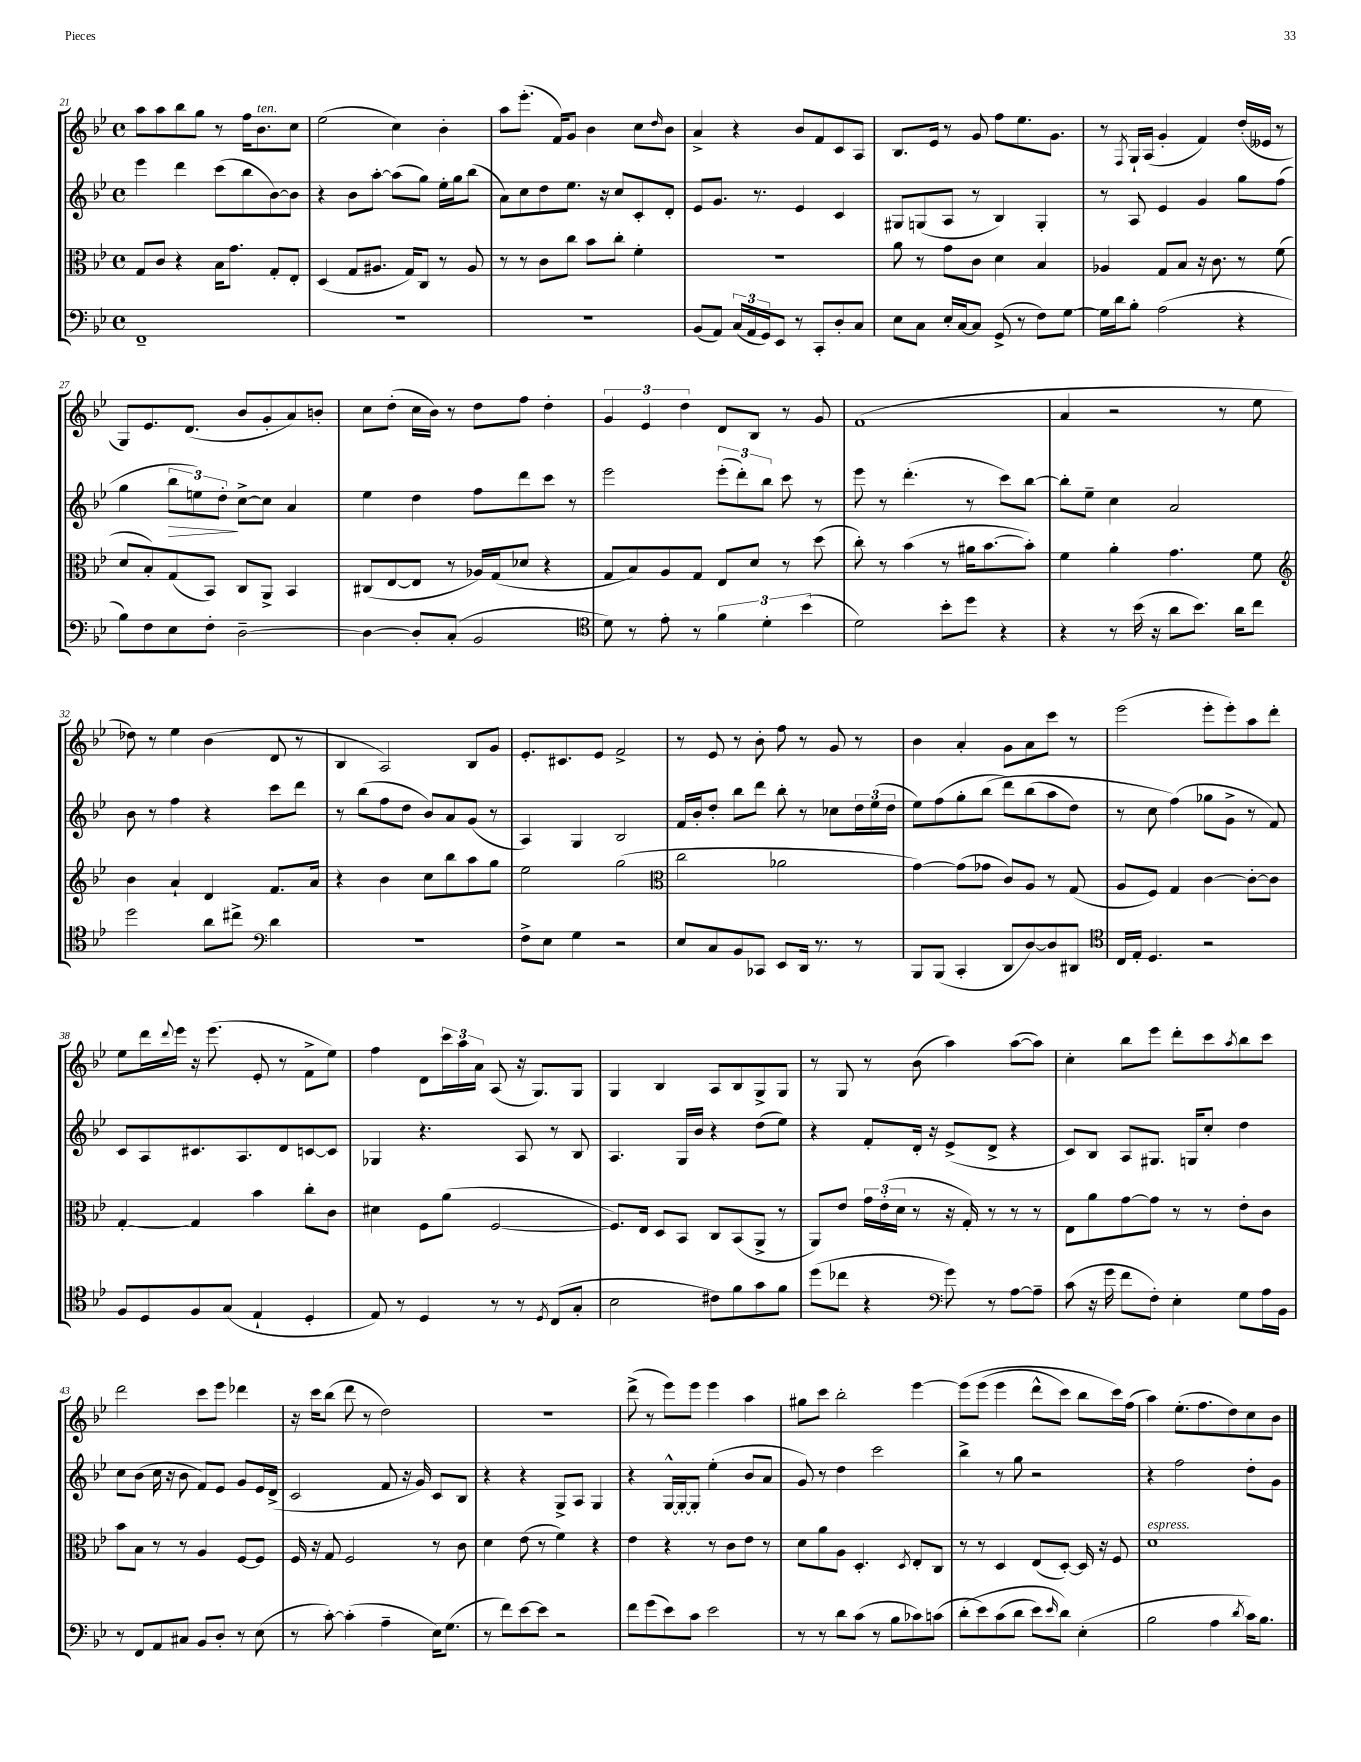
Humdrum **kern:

**kern	**kern	**kern	**dynam	**kern
*part4	*part3	*part2	*part2	*part1
*staff4	*staff3	*staff2	*staff2	*staff1
*clefF4	*clefC3	*clefG2	*	*clefG2
*k[b-e-]	*k[b-e-]	*k[b-e-]	*	*k[b-e-]
*M4/4	*M4/4	*M4/4	*	*M4/4
*met(c)	*met(c)	*met(c)	*	*met(c)
=21	=21	=21	=21	=21
1FF~	8G/L	4eee-\	.	8aa\L
.	8c/J	.	.	8aa\
.	4r	4ddd\	.	8bb-\
.	.	.	.	8gg\J
.	16B-\KL	(8ccc\L	.	8r
.	8.g\J	.	.	.
.	.	8bb-\	.	16ff\KL
!	!	!	!	!LO:TX:a:i:t=ten.
.	.	.	.	8.b-\
.	8G'/L	[8b-\)	.	.
.	8E-'/J	8b-\J]	.	8cc\J
=22	=22	=22	=22	=22
1r	(4D/	4r	.	(2ee-\
.	8G/L	8b-\L	.	.
.	8.A#X/J	[8aa'\J	.	.
.	.	(8aa\L]	.	4cc\)
.	16G/KL)	.	.	.
.	8C/J	8gg\J)	.	.
.	8r	16ee-'\LL	.	4b-'\
.	.	16gg\J	.	.
.	8A#/	(8bb-\J	.	.
=23	=23	=23	=23	=23
1r	8r	8a\L)	.	8aa\L
.	8r	8cc\	.	(8.eee-'\J
.	8c\L	8dd\	.	.
.	.	.	.	16f/KL)
.	8cc\J	8.ee-\J	.	8g/J
.	8b-\L	.	.	4b-\
.	.	16r	.	.
.	8cc'\J	8cc/L	.	.
.	4f'\	8c'/	.	8cc\L
.	.	.	.	16qqdd/
.	.	8d'/J	.	8b-\J
=24	=24	=24	=24	=24
(8BB-/L	1r	8e-/L	.	4a^/
8AA/J)	.	8.g/J	.	.
(24C/LL	.	.	.	4r
24AA/	.	.	.	.
.	.	8.r	.	.
24GG/J)	.	.	.	.
8EE-/J	.	.	.	.
8r	.	4e-/	.	8b-/L
8CC'/L	.	.	.	8f/
8D'/	.	4c/	.	8c/
8C/J	.	.	.	8A/J
=25	=25	=25	=25	=25
8E-\L	8a\	8G#X/L	.	8.B-/L
8C\J	8r	(8Gn/	.	.
.	.	.	.	16e-/Jk
16E-'/LL	8g\L	8A/J	.	8r
[16C/J	.	.	.	.
8C/J]	8c\J	8r	.	8g/
(8GG^/	4d\	4B-/)	.	8ff\L
8r	.	.	.	8.ee-\
8F\L)	4B-/	4G'/	.	.
.	.	.	.	8.g\J
[8G\J	.	.	.	.
=26	=26	=26	=26	=26
16G\LL]	4A-X/	8r	.	8r
16d\J	.	.	.	.
.	.	.	.	8qF/
8B-'\J	.	8A/	.	16G`/LL
.	.	.	.	(16A/JJ
(2A\	8G/L	4e-/	.	4g'/
.	8B-/J	.	.	.
.	16r	4g/	.	4f/)
.	8.c\	.	.	.
4r	8r	8gg\L	.	(16dd'/LL
.	.	.	.	16e--X/JJ
.	(8f\	(8ff\J	.	8r
!!LO:LB:g=z
=27	=27	=27	=27	=27
8B-\L)	8d/L	4gg\	.	8G/L)
8F\	8B-'/)	.	.	8.e-/
!	!	!	!LO:HP:b	!
8E-\	(8G/	12bb-\L	>	.
.	.	.	.	(8.d/J
.	.	12een\)	.	.
8F'\J	8BB-/J)	.	.	.
.	.	12dd'\J	.	.
[2D~\	8C/L	[8cc^\L	]	8b-/L
.	8AA^/J	8cc\J]	.	8g'/
.	4BB-/	4a/	.	8a/)
.	.	.	.	8bn'/J
=28	=28	=28	=28	=28
4D\_	(8C#X/L	4ee-\	.	8cc\L
.	[8E-/	.	.	(8dd'\J
8D'/L]	8E-/J]	4dd\	.	16cc\LL
.	.	.	.	16b-\JJ)
(8C'/J	8r	.	.	8r
2BB-/	16A-X/LL)	8ff\L	.	8dd\L
.	(16G/J	.	.	.
.	8d-X/J	8ddd\	.	8ff\J
.	4r	8ccc\J	.	4dd'\
.	.	8r	.	.
=29	=29	=29	=29	=29
*clefC4	*	*	*	*
8d\)	8G/L	2eee-\	.	6g/
8r	8B-/)	.	.	.
.	.	.	.	6e-/
8e-'\	8A/	.	.	.
.	.	.	.	6dd\
8r	8G/J	.	.	.
6f\	8E-/L	(12eee-'\L	.	8d/L
.	.	12ddd'\)	.	.
.	8d/J	.	.	8B-/J
6d'\	.	12bb-\J	.	.
.	8r	8ccc\	.	8r
(6b-\	.	.	.	.
.	(8dd\	8r	.	8g/
=30	=30	=30	=30	=30
2d\)	8cc'\)	8eee-\	.	(1f
.	8r	8r	.	.
.	(4b-\	(4.ddd'\	.	.
8b-'\L	8r	.	.	.
8dd\J	16a#X\KL	8r	.	.
.	[8.b-\	.	.	.
4r	.	8ccc\L)	.	.
.	8b-'\J])	[8bb-\J	.	.
=31	=31	=31	=31	=31
4r	4f\	8bb-'\L]	.	4a/
.	.	8ee-~\J	.	.
8r	4a'\	4cc\	.	2r
(16b-\	.	.	.	.
16r	.	.	.	.
8a\L	4.g\	2a/	.	.
8.b-\J)	.	.	.	.
.	.	.	.	8r
16a\KL	.	.	.	.
8cc\J	8f\	.	.	8ee-\
!!LO:LB:g=z
=32	=32	=32	=32	=32
*	*clefG2	*	*	*
2dd\	4b-\	8b-\	.	8dd-X\)
.	.	8r	.	8r
.	4a`/	4ff\	.	4ee-\
8a\L	4d/	4r	.	(4b-\
8cc#X^\J	.	.	.	.
*clefF4	*	*	*	*
4d\	8.f/L	8ccc\L	.	8d/
.	.	8ddd\J	.	8r
.	16a/Jk	.	.	.
=33	=33	=33	=33	=33
1r	4r	8r	.	4B-/
.	.	(8bb-\L	.	.
.	4b-\	8ff\	.	2A/)
.	.	8dd\J	.	.
.	8cc\L	8b-/L)	.	.
.	8bb-\	8a/	.	.
.	8aa\	(8g/J	.	8B-/L
.	8gg\J	8r	.	8g/J
=34	=34	=34	=34	=34
8F^\L	2ee-\	4A/)	.	8.e-'/L
8E-\J	.	.	.	.
.	.	.	.	8.c#X/
4G\	.	4G/	.	.
.	.	.	.	8e-/J
2r	(2gg\	2B-/	.	2f^/
=35	=35	=35	=35	=35
*	*clefC3	*	*	*
8E-/L	2cc\	16f/LL	.	8r
.	.	16b-'/J	.	.
8C/	.	8dd'/J	.	8e-/
8BB-/	.	8bb-\L	.	8r
8CC-X/J	.	8ddd\J	.	8b-'\
8EE-/L	2a-X\	8bb-'\	.	8ff\
16DD/Jk	.	8r	.	8r
8.r	.	.	.	.
.	.	8cc-X\L	.	8g/
8r	.	24dd\L	.	8r
.	.	(24ee-\	.	.
.	.	24dd\JJ	.	.
=36	=36	=36	=36	=36
8BBB-/L	[4g\)	8ee-\L)	.	4b-\
(8BBB-/J	.	(8ff\	.	.
4CC'/	(8g\L]	8gg'\	.	4a'/
.	8g-X\J	(8bb-\J	.	.
8DD/L	8c/L)	8ddd\L)	.	8g\L
[8D/)	8A/J	(8bb-\	.	8a\
8D/]	8r	8aa\	.	8ccc\J
8DD#X/J	(8G/	8dd\J)	.	8r
=37	=37	=37	=37	=37
*clefC4	*	*	*	*
16C/LL	8A/L	8r	.	(2eee-\
16E-'/JJ	.	.	.	.
4.D/	8F/J)	8cc\	.	.
.	4G/	(4ff\)	.	.
2r	[4c\	8gg-X\L	.	8eee-'\L
.	.	8g^\J	.	8eee-'\)
.	8c'\L_	8r	.	8aa\
.	8c\J]	8f/)	.	8ddd'\J
!!LO:LB:g=z
=38	=38	=38	=38	=38
8F/L	[4G'/	8c/L	.	8ee-\L
8D/	.	8A/	.	16ddd\L
.	.	.	.	8qqddd/
.	.	.	.	16eee-\JJ
8F/	4G/]	8.c#X/	.	16r
.	.	.	.	(8.eee-\
(8G/J	.	.	.	.
.	.	8.A/	.	.
4E-`/	4b-\	.	.	8e-'/
.	.	8d/	.	8r
4D'/	8cc'\L	[8cn/	.	8f^\L
.	8c\J	8c/J]	.	8ee-\J)
=39	=39	=39	=39	=39
8E-/)	4d#X\	4G-X/	.	4ff\
8r	.	.	.	.
4D/	8F\L	4.r	.	8d\L
.	(8a\J	.	.	24ccc\L
.	.	.	.	24aa\
.	.	.	.	24a\JJ
8r	[2F/	.	.	(8A/
8r	.	8A/	.	16r
.	.	.	.	8.G/L)
8qD/	.	.	.	.
(8C/L	.	8r	.	.
8G'/J	.	8B-/	.	8G/J
=40	=40	=40	=40	=40
2B-\	8.F/L])	4.A/	.	4G/
.	16E-/Jk	.	.	.
.	8D/L	.	.	4B-/
.	8BB-/J	16G/LL	.	.
.	.	16b-/JJ	.	.
8c#X\L)	8C/L	4r	.	8A/L
8f\	(8BB-/	.	.	8B-/
8g\	8AA^/J	(8dd\L	.	8G^/
8f\J	8r	8ee-\J)	.	8G/J
=41	=41	=41	=41	=41
(8dd\L	8AA/L)	4r	.	8r
8cc-X\J	8e-/J	.	.	8G/
4r	24g\LL	8f'/L	.	8r
.	(24e-'\	.	.	.
.	24d\JJ	.	.	.
.	8r	16d'/Jk	.	(8b-\
.	.	16r	.	.
*clefF4	*	*	*	*
8g\)	16r	(8e-^/L	.	4aa\)
.	16G'/)	.	.	.
8r	8r	8d^/J	.	.
[8A\L	8r	4r	.	([8aa\L
8A~\J]	8r	.	.	8aa\J])
=42	=42	=42	=42	=42
(8c\	8E-\L	8c/L)	.	4cc'\
16r	8a\	8B-/J	.	.
16g\	.	.	.	.
8f\L	[8g\	8A/L	.	8bb-\L
8F'\J)	8g\J]	8.G#X/J	.	8eee-\J
4E-'\	8r	.	.	8ddd'\L
.	.	16Gn/KL	.	.
.	8r	8cc'/J	.	8ccc\
.	.	.	.	8qaa/
8G\L	8e-'\L	4dd\	.	8bb-\
16A\L	8c\J	.	.	8ccc\J
16BB-\JJ	.	.	.	.
!!LO:LB:g=z
=43	=43	=43	=43	=43
8r	8b-\L	8cc\L	.	2ddd\
8FF/L	8B-\J	(8b-\J	.	.
8AA/	8r	16cc\	.	.
.	.	16r	.	.
8C#X/J	8r	8b-\	.	.
8BB-/L	4A/	8f/L)	.	8ccc\L
8D'/J	.	8e-/J	.	8eee-\J
8r	[8F/L	8g/L	.	4ddd-X\
(8E-\	8F/J]	16e-/L	.	.
.	.	(16d^/JJ	.	.
=44	=44	=44	=44	=44
8r	16F/	2c/	.	16r
.	16r	.	.	16ccc\KL
[8c'\)	8G/	.	.	(8bb-\J
(4c'\]	2F/	.	.	8ddd\
.	.	.	.	8r
4A~\	.	8f/	.	2dd\)
.	.	16r	.	.
.	.	16g/)	.	.
16E-\KL)	8r	8c/L	.	.
(8.G\J	.	.	.	.
.	8c\	8B-/J	.	.
=45	=45	=45	=45	=45
8r	4d\	4r	.	1r
8f\L)	.	.	.	.
[8e-\	(8e-\	4r	.	.
8e-\J]	8r	.	.	.
2r	4f\)	8G^/L	.	.
.	.	8A/J	.	.
.	4r	4G/	.	.
=46	=46	=46	=46	=46
8f\L	4e-\	4r	.	(8ddd^\
(8g\	.	.	.	8r
8e-\)	4r	[16G^^/LL	.	8eee-\L)
.	.	16G'/J_	.	.
8c\J	.	8G'/J]	.	8eee-\J
2e-\	8r	(4ee-'\	.	4eee-\
.	8c\L	.	.	.
.	8e-\J	8b-/L	.	4aa\
.	8r	8a/J	.	.
=47	=47	=47	=47	=47
8r	8d\L	8g/)	.	8gg#X\L
8r	8a\	8r	.	8ccc\J
8d\L	8A\J	4dd\	.	2bb-'\
(8c\J	4.D'/	.	.	.
8r	.	2ccc\	.	.
8B-\L	.	.	.	.
.	8qD/	.	.	.
8c-X\)	8E-'/L	.	.	[4eee-\
(8cn\J	8C/J	.	.	.
=48	=48	=48	=48	=48
(8d'\L	8r	4bb-^\	.	(8eee-\L]
8e-\)	8r	.	.	(8eee-\J
(8c\	4D/	8r	.	4eee-\
8d\J	.	8gg\	.	.
8e-\L)	(8E-/L	2r	.	8ddd^^\L
16qqe-/	.	.	.	.
8d\J)	[8D'/J)	.	.	8ccc\J)
(4E-'\	16D/]	.	.	8bb-\L
.	16r	.	.	.
.	8F/	.	.	16ccc\L)
.	.	.	.	(16ff\JJ
=49	=49	=49	=49	=49
!	!LO:TX:a:i:t=espress.	!	!	!
2B-\	1d	4r	.	4aa\)
.	.	2ff\	.	(8.ee-'\L
.	.	.	.	8.ff\
4A\	.	.	.	.
.	.	.	.	8dd\)
8qd/	.	.	.	.
16c\KL)	.	8dd'\L	.	8cc\
8.B-\J	.	.	.	.
.	.	8g\J	.	8b-\J
==	==	==	==	==
*-	*-	*-	*-	*-
